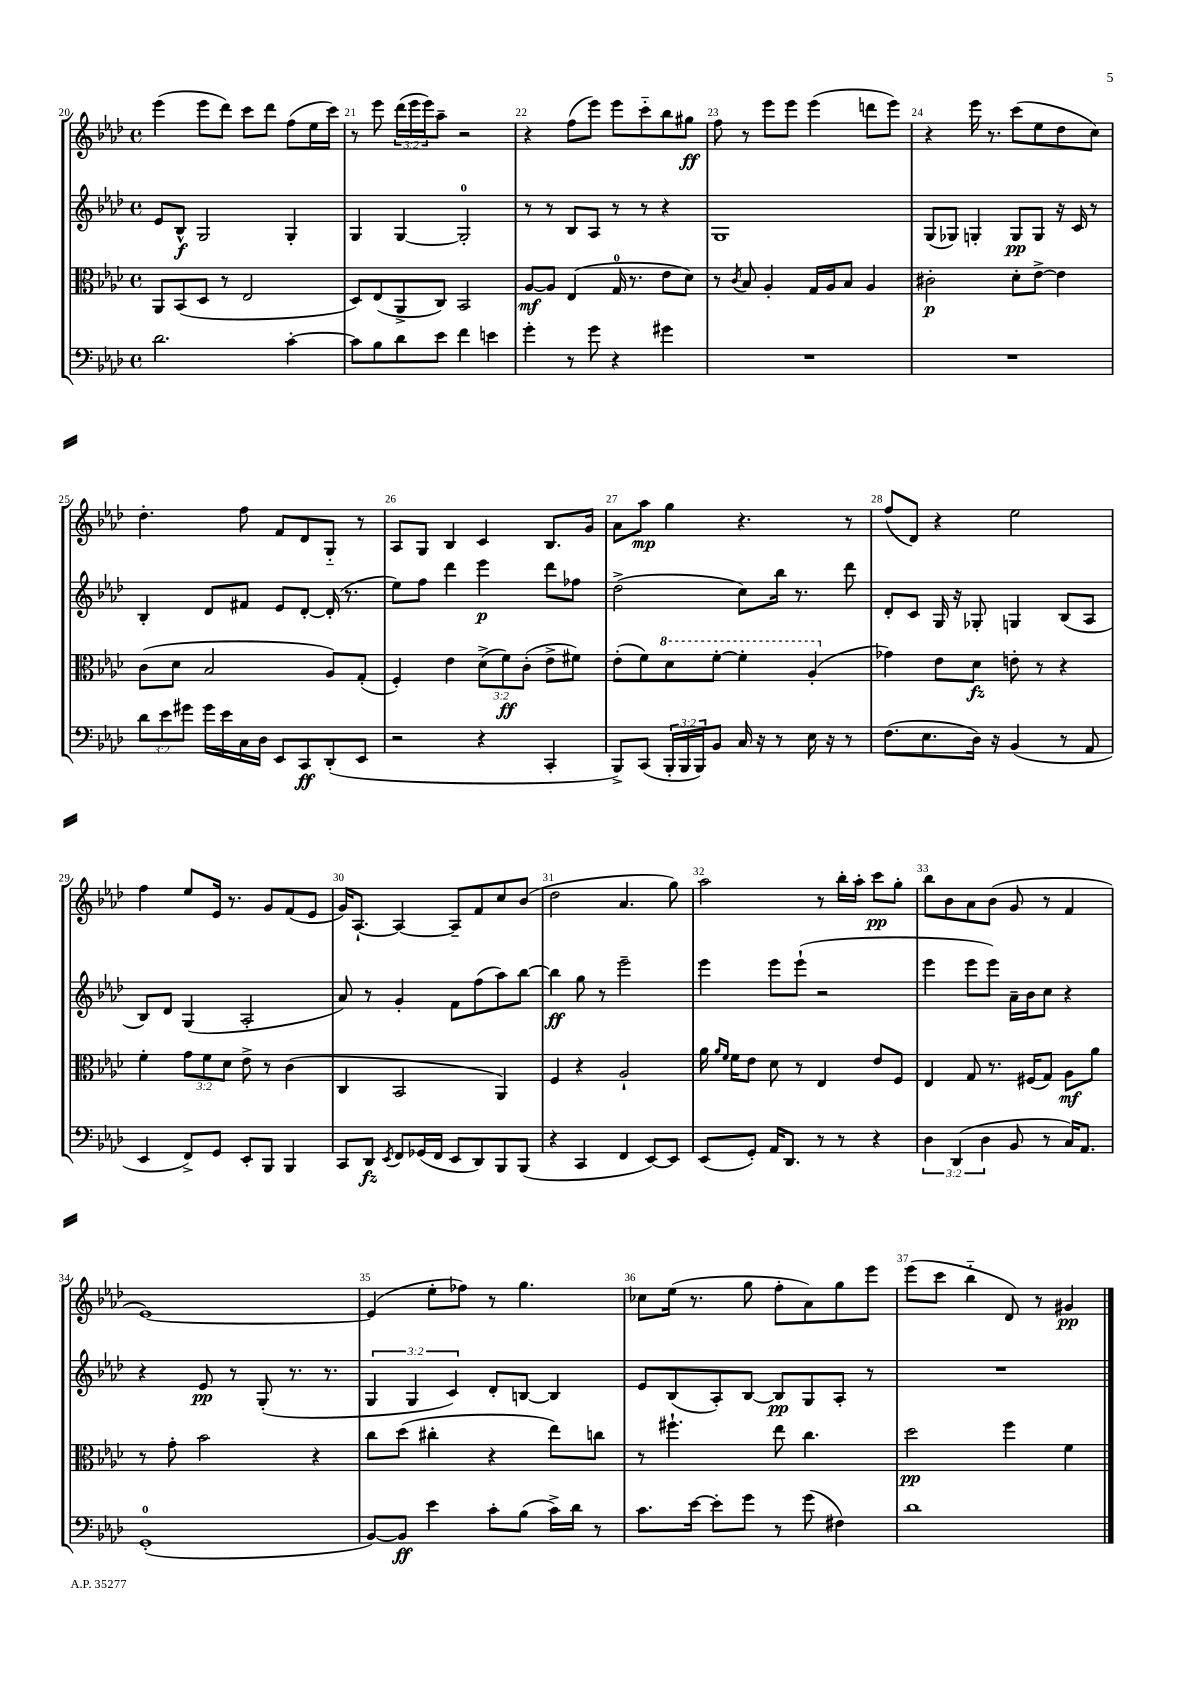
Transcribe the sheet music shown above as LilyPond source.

<<
\new StaffGroup <<
\new Staff = "s0" {
    \clef treble \key aes \major \defaultTimeSignature \time 4/4 \override Staff.TupletNumber.text = #tuplet-number::calc-fraction-text
    ees'''4( ees'''8 des'''8) c'''8 des'''8 f''8( ees''16 c'''16) |
    r8 ees'''8 \tuplet 3/2 { des'''16( ees'''16 ees'''16) } aes''8-- r2 |
    r4 f''8( ees'''8) ees'''8 c'''8-_ bes''8 gis''8\ff |
    f''8 r8 ees'''8 ees'''8 ees'''4( d'''8 ees'''8) |
    r4 ees'''16 r8. c'''8( ees''8 des''8 c''8) |
    des''4.-. f''8 f'8 des'8 g8-_ r8 |
    aes8 g8 bes4 c'4 bes8. g'16 |
    aes'8 aes''8\mp g''4 r4. r8 |
    f''8( des'8) r4 ees''2 |
    f''4 ees''8 ees'16 r8. g'8 f'8( ees'8 |
    g'16) aes8.~-! aes4~ aes8-- f'8 c''8 bes'8( |
    des''2 aes'4. g''8) |
    aes''2 r8 bes''16-. aes''16-. c'''8\pp g''8-. |
    bes''8 bes'8 aes'8 bes'8( g'8 r8 f'4 |
    ees'1~) |
    ees'4( ees''8-. fes''8) r8 g''4. |
    ces''8 ees''16( r8. g''8 f''8-. aes'8) g''8 ees'''8 |
    ees'''8( c'''8 bes''4-_ des'8) r8 gis'4\pp \bar "|." |
}
\new Staff = "s1" {
    \clef treble \key aes \major \defaultTimeSignature \time 4/4 \override Staff.TupletNumber.text = #tuplet-number::calc-fraction-text
    ees'8 bes8-^\f g2 g4-. |
    g4 g4~ g2-0-. |
    r8 r8 bes8 aes8 r8 r8 r4 |
    g1 |
    g8( ges8) g4-. g8\pp g8 r16 c'16 r8 |
    bes4-. des'8 fis'8 ees'8 des'8~-. des'16-.( r8. |
    ees''8) f''8 des'''4 ees'''4\p des'''8 fes''8 |
    des''2->( c''8) bes''16 r8. des'''8 |
    des'8-. c'8 g16 r16 ges8-. g4 bes8( aes8 |
    bes8) des'8 g4( aes2-. |
    aes'8) r8 g'4-. f'8 f''8( aes''8) bes''8~ |
    bes''4\ff g''8 r8 ees'''2-- |
    ees'''4 ees'''8 ees'''8-!( r2 |
    ees'''4 ees'''8 ees'''8) aes'16-- bes'16 c''8 r4 |
    r4 ees'8\pp r8 g8-.( r8. r8. |
    \tuplet 3/2 { g4 g4 c'4) } des'8-. b8~ b4 |
    ees'8 bes8( aes8-.) bes8~ bes8\pp g8 aes8-. r8 |
    R1 \bar "|." |
}
\new Staff = "s2" {
    \clef alto \key aes \major \defaultTimeSignature \time 4/4 \override Staff.TupletNumber.text = #tuplet-number::calc-fraction-text
    aes,8 bes,8( des8 r8 ees2 |
    des8) ees8( aes,8-> c8) bes,2 |
    aes8~\mf aes8 ees4( g16-0 r8. ees'8 des'8) |
    r8 \acciaccatura { c'8 } bes8 aes4-. g16 aes16 bes8 aes4 |
    cis'2-.\p des'8-. ees'8~-> ees'4 |
    c'8( des'8 bes2 aes8) g8-.( |
    f4-.) ees'4 \tuplet 3/2 { des'8->( f'8\ff) c'8-.( } ees'8-> fis'8) |
    ees'8-.( f'8) \ottava #1 des''8 f''8~-. f''4-. aes'4-.( \ottava #0 |
    ges'4) ees'8 des'8\fz e'8-. r8 r4 |
    f'4-. \tuplet 3/2 { g'8 f'8 des'8 } ees'8-> r8 c'4( |
    c4 bes,2 aes,4) |
    f4 r4 aes2-! |
    aes'16 \grace { aes'16 f'16 } f'16 ees'8 des'8 r8 ees4 ees'8 f8 |
    ees4 g8 r8. fis16( g8) aes8\mf aes'8 |
    r8 g'8-. bes'2 r4 |
    c''8 des''8( cis''4-. r4 ees''8) c''8 |
    r8 fis''4.-! ees''8 c''4. |
    des''2\pp f''4 f'4 \bar "|." |
}
\new Staff = "s3" {
    \clef bass \key aes \major \defaultTimeSignature \time 4/4 \override Staff.TupletNumber.text = #tuplet-number::calc-fraction-text
    des'2. c'4~-. |
    c'8 bes8 des'8 ees'8 f'4 e'4 |
    g'4-. r8 g'8 r4 gis'4 |
    R1 |
    R1 |
    \tuplet 3/2 { des'8 ees'8 gis'8 } gis'16 ees'16 c16 des16 ees,8 c,8\ff des,8-.( ees,8 |
    r2 r4 c,4-. |
    bes,,8->) c,8( \tuplet 3/2 { bes,,16-. bes,,16 bes,,16) } bes,8 c16 r16 r8 ees16 r16 r8 |
    f8.( ees8. des16) r16 bes,4( r8 aes,8 |
    ees,4 f,8->) g,8 ees,8-. bes,,8 bes,,4 |
    c,8 des,8\fz \acciaccatura { ees,8 } f,8 ges,16( f,16 ees,8 des,8) bes,,8 bes,,8( |
    r4 c,4 f,4 ees,8~) ees,8 |
    ees,8( g,8-.) aes,16 des,8. r8 r8 r4 |
    \tuplet 3/2 { des4 des,4( des4 } bes,8 r8 c16) aes,8. |
    g,1-0-.( |
    bes,8~) bes,8\ff ees'4 c'8-. bes8( c'16->) des'16 r8 |
    c'8. ees'16~ ees'8-. g'8 r8 g'8( fis4) |
    des'1 \bar "|." |
}
>>
>>
\layout { \context { \Score currentBarNumber = #20 \override BarNumber.break-visibility = ##(#f #t #t) barNumberVisibility = #all-bar-numbers-visible } }
